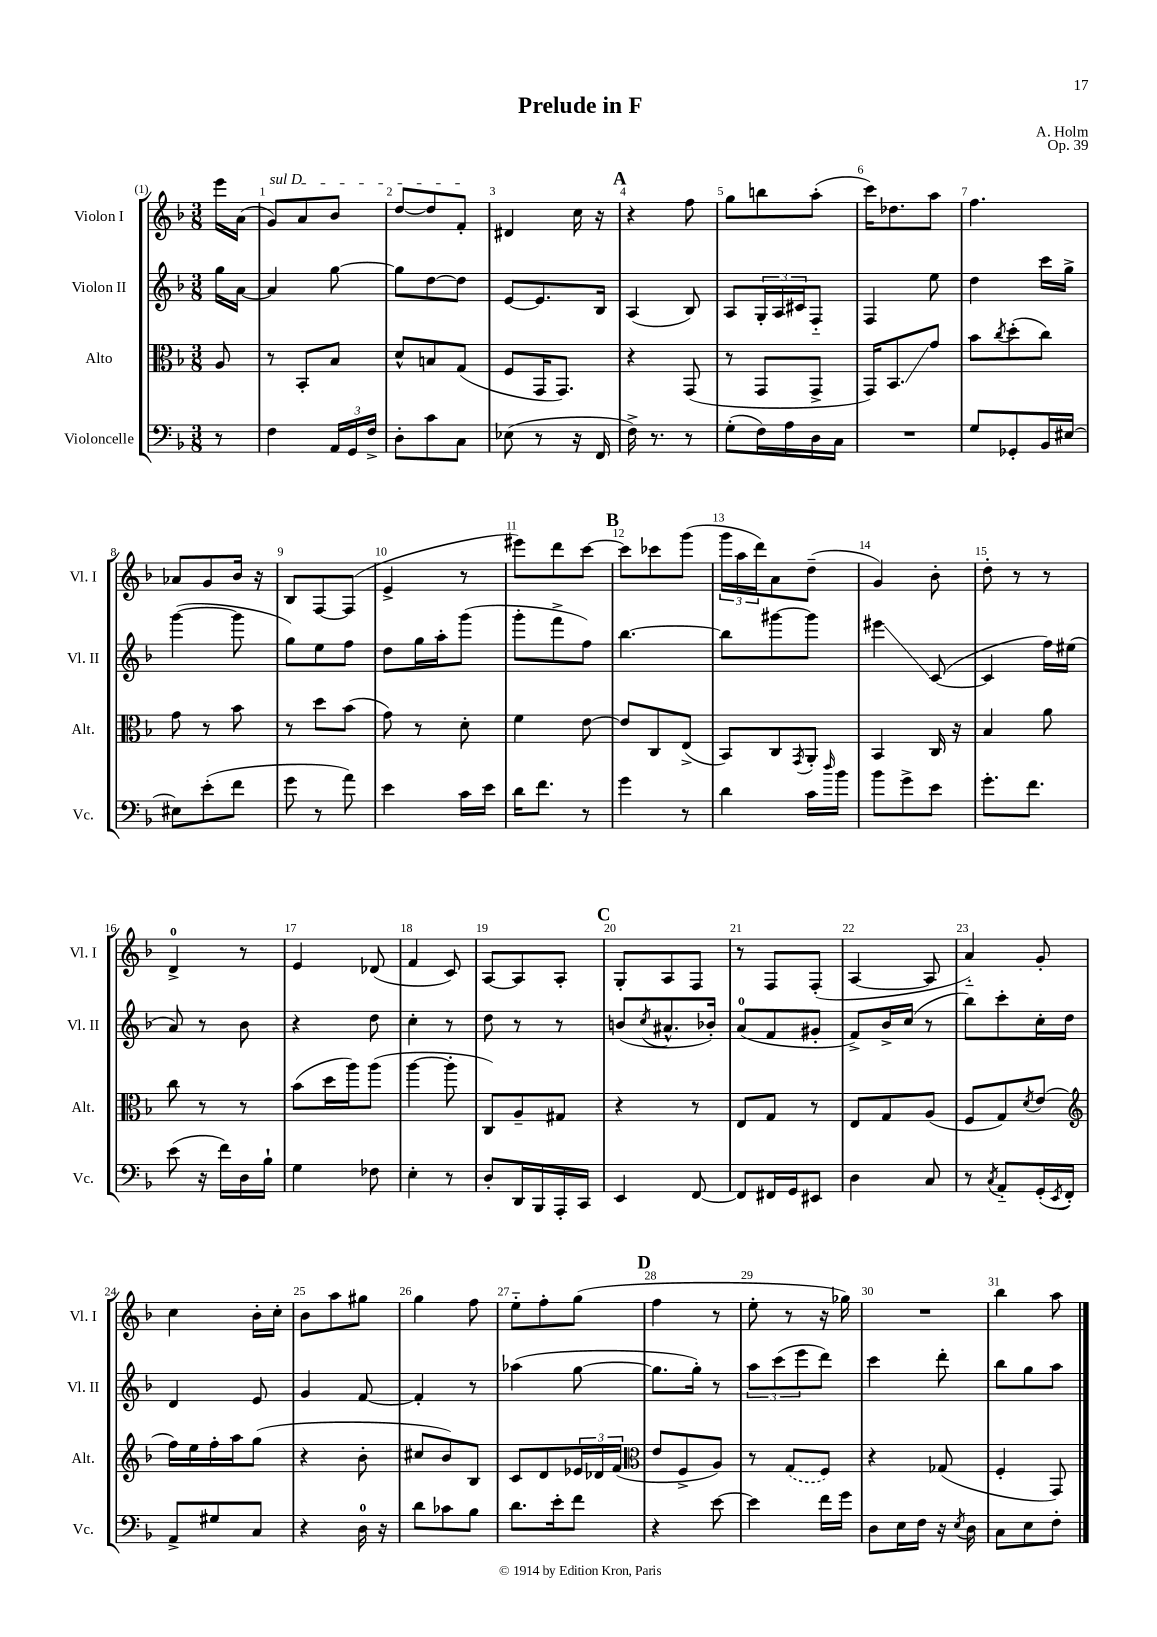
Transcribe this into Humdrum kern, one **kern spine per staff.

**kern	**kern	**kern	**kern
*staff4	*staff3	*staff2	*staff1
*clefF4	*clefC3	*clefG2	*clefG2
*k[b-]	*k[b-]	*k[b-]	*k[b-]
*M3/8	*M3/8	*M3/8	*M3/8
8r	8A	16gg	16eee
.	.	[16a	(16a
=	=	=	=
4F	8r	4a]	8g)
.	8BB-'	.	8a
24AA	8B-	[8gg	8b-
24GG	.	.	.
24F^	.	.	.
=	=	=	=
8D'	8d^^	8gg]	[8dd
8c	8B	[8dd	8dd]
8C	(8G	8dd]	8f'
=	=	=	=
(8E-	8F	[8e	4d#
8r	16GG	8.e]	.
.	8.GG)	.	.
16r	.	.	16cc
16FF	.	16B-	16r
=	=	=	=
16F^)	4r	(4A	4r
8.r	.	.	.
8r	(8GG	8B-)	8ff
=	=	=	=
(8G'	8r	8A	8gg
16F)	8GG	24G'	8bb
.	.	24A	.
16A	.	.	.
.	.	24c#	.
16D	8GG^	8F'~	(8aa'
16C	.	.	.
=	=	=	=
4.r	16GG)	4F	16ccc)
.	8.BB-	.	8.dd-
.	8g	8ee	8aa
=	=	=	=
8G	8b-	4dd	4.ff
.	8qcc	.	.
8GG-'	(8dd'	.	.
16BB-	8cc)	16ccc	.
[16E#	.	16gg^	.
=	=	=	=
8E#]	8g	([4ggg	8a-
(8e'	8r	.	8g
8f	8b-	8ggg]	16b-
.	.	.	16r
=	=	=	=
8g	8r	8gg)	8B-
8r	8dd	8ee	[8F
8a)	(8b-	8ff	(8F]
=	=	=	=
4e	8g)	8dd	4e^
.	8r	16gg	.
.	.	16aa'	.
16c	8d'	(8ggg	8r
16e	.	.	.
=	=	=	=
16d	4f	8ggg'	8eee#)
8.f	.	.	.
.	.	8fff^	8ddd
8r	[8e	8ff)	[8ccc
=	=	=	=
4g	8e]	[4.bb-	8ccc]
.	8C	.	8ccc-
8r	(8E^	.	(8ggg
=	=	=	=
4d	8BB-)	8bb-]	24ggg
.	.	.	24aa
.	.	.	24ddd)
.	8C	[8ggg#	8a
.	8qGG	.	.
16c	8AA'	8ggg#]	(8dd~
16qqdd	.	.	.
16b-	.	.	.
=	=	=	=
8b-	4BB-	4eee#	4g)
8g^	.	.	.
8e	16C	([8c	8b-'
.	16r	.	.
=	=	=	=
8.g'	4B-	4c]	8dd'
.	.	.	8r
8.f	.	.	.
.	8a	16ff)	8r
.	.	(16ee#	.
=	=	=	=
(8e	8cc	8a)	4d^
16r	8r	8r	.
16f)	.	.	.
16D	8r	8b-	8r
16B-`	.	.	.
=	=	=	=
4G	(8b-	4r	4e
.	16dd	.	.
.	16aa)	.	.
8F-	(8aa	8dd	(8d-
=	=	=	=
4E'	[4aa	4cc'	4f
8r	8aa']	8r	8c)
=	=	=	=
8D'	8C)	8dd	[8A
16DD	8A~	8r	8A]
16BBB-	.	.	.
16AAA'	8G#	8r	8A'
16CC	.	.	.
=	=	=	=
4EE	4r	(8b	8G'
.	.	8qcc	.
.	.	8.a#^^	8A
[8FF	8r	.	8F
.	.	16b-')	.
=	=	=	=
8FF]	8E	(8a	8r
16FF#	8G	8f	8F
16GG	.	.	.
8EE#	8r	8g#'	(8F'
=	=	=	=
4D	8E	8f^)	[4A
.	8G	16b-^	.
.	.	(16cc	.
8C	(8A	8r	8A]
=	=	=	=
8r	8F	8bb-)	4a'~)
8qC	.	.	.
8AA'~	8G)	8ccc'	.
.	8qd	.	.
(16GG'	(8e	16cc'	8g'
8qEE	.	.	.
16FF')	.	16dd	.
=	=	=	=
*	*clefG2	*	*
8AA^	16ff)	4d	4cc
.	16ee	.	.
8G#	16ff'	.	.
.	16aa	.	.
8C	(8gg	8e	16b-'
.	.	.	16cc'
=	=	=	=
4r	4r	4g	8b-
.	.	.	8aa
16D	8b-'	[8f	8gg#
16r	.	.	.
=	=	=	=
8d	8cc#	4f']	4gg
8c-	8b-)	.	.
8B-	8B-	8r	8ff
=	=	=	=
8.d	8c	(4aa-	8ee'~
.	8d	.	8ff'
16e'	.	.	.
8f	24e-	[8gg	(8gg
.	24d-	.	.
.	(24f	.	.
=	=	=	=
*	*clefC3	*	*
4r	8e	8.gg]	4ff
.	8F^	.	.
.	.	16gg')	.
[8e	8A)	8r	8r
=	=	=	=
4e]	8r	12aa	8ee'
.	.	(12ccc	.
.	(8G	.	8r
.	.	12eee	.
16f	8F)	8ddd)	16r
16g	.	.	16gg-)
=	=	=	=
8D	4r	4ccc	4.r
16E	.	.	.
16F	.	.	.
16r	(8G-	8ddd'	.
8qE	.	.	.
16D	.	.	.
=	=	=	=
8C	4F'	8bb-	4bb-
8E	.	8gg	.
8F'	8GG)	8aa	8aa
==	==	==	==
*-	*-	*-	*-
